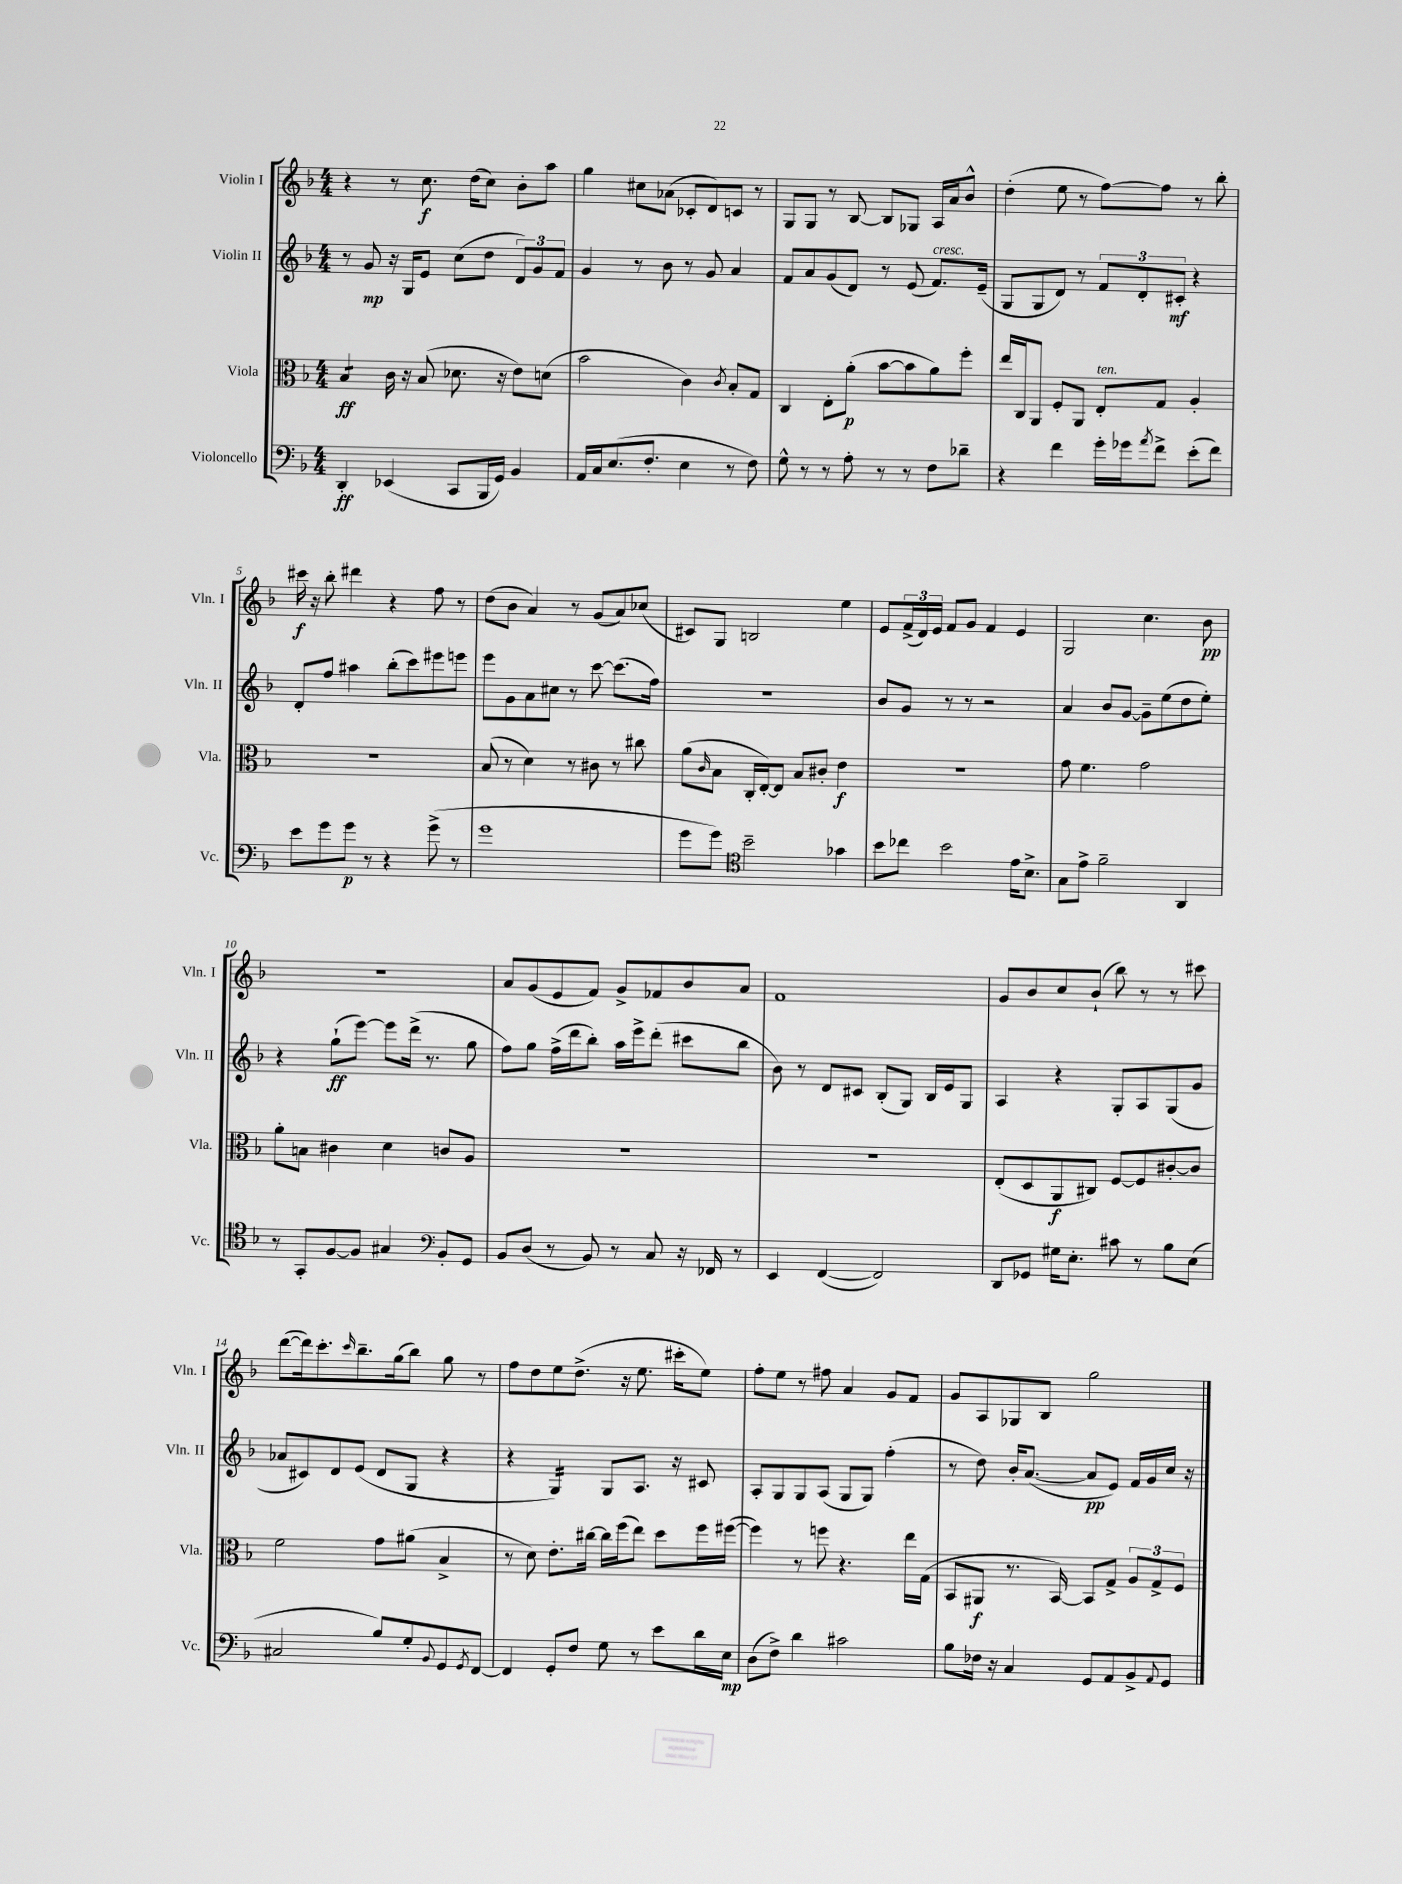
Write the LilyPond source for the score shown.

<<
\new StaffGroup <<
\new Staff = "s0" \with { instrumentName = "Violin I" shortInstrumentName = "Vln. I" } {
    \clef treble \key f \major \numericTimeSignature \time 4/4
    r4 r8 c''8.\f d''16( c''8) bes'8-. a''8 |
    g''4 cis''8 aes'8( ces'8-. d'8) c'8 r8 |
    g8 g8 r8 bes8~ bes8 ges8 a16 a'16 bes'8-^ |
    d''4-.( e''8 r8 f''8~) f''8 r8 bes''8-. |
    cis'''16\f r16 bes''8-. dis'''4 r4 f''8 r8 |
    d''8( bes'8 a'4) r8 g'8( a'8) ces''8( |
    cis'8) g8 b2 e''4 |
    e'8 \tuplet 3/2 { f'16->( d'16) e'16 } f'8 g'8 f'4 e'4 |
    g2 c''4. bes'8\pp |
    r1 |
    a'8 g'8( e'8 f'8) g'8-> fes'8 bes'8 a'8 |
    f'1 |
    g'8 bes'8 c''8 bes'8-!( bes''8) r8 r8 cis'''8 |
    d'''8~( d'''16) c'''8.-. \grace { c'''16 } bes''8.-- g''16( bes''8) g''8 r8 |
    f''8 d''8 e''8 d''8.->( r16 e''8. cis'''16-. e''8) |
    f''8-. e''8 r8 fis''8 a'4 g'8 f'8 |
    g'8 a8 ges8 bes8 g''2 \bar "|." |
}
\new Staff = "s1" \with { instrumentName = "Violin II" shortInstrumentName = "Vln. II" } {
    \clef treble \key f \major \numericTimeSignature \time 4/4
    r8 g'8\mp r16 g16 e'8 c''8( d''8 \tuplet 3/2 { d'8) g'8 f'8 } |
    g'4 r8 bes'8 r8 g'8 a'4 |
    f'8 a'8 g'8( d'8) r8 e'8( f'8.^\markup { \italic "cresc." }) e'16--( |
    g8 g8 d'8) r8 \tuplet 3/2 { f'8 d'8-. cis'8-.\mf } r4 |
    d'8-. f''8 ais''4 bes''8-.( c'''8) eis'''8 e'''8 |
    e'''8 g'8 a'8 cis''8 r8 c'''8~ c'''8.( f''16) |
    R1 |
    bes'8 g'8 r8 r8 r2 |
    a'4 bes'8 g'8~ g'8-- e''8( d''8 e''8-.) |
    r4 g''8-!\ff( e'''8~) e'''8 d'''16->( r8. g''8 |
    f''8) g''8 f''16->( d'''16 bes''8-.) a''16 e'''16-> d'''8-.( cis'''8 bes''8 |
    bes'8) r8 d'8 cis'8 bes8-.( g8) bes16 e'16 g8 |
    a4 r4 g8-. a8 g8( g'8 |
    aes'8 cis'8) d'8 e'8( d'8 g8 r4 |
    r4 g4:16) g8 a8. r16 cis'8 |
    a8-. g8 g8 a8( g8 g8) f''4-.( |
    r8 d''8) bes'16-. a'8.~( a'8\pp e'8) f'16 g'16 c''16 r16 \bar "|." |
}
\new Staff = "s2" \with { instrumentName = "Viola" shortInstrumentName = "Vla." } {
    \clef alto \key f \major \numericTimeSignature \time 4/4
    bes4:8\ff c'16 r16 bes8( des'8. r16 e'8) d'8( |
    bes'2 c'4) \acciaccatura { c'8 } bes8-. g8 |
    c4 e8-. a'8-.\p( bes'8~ bes'8 a'8) f''8-. |
    e''16 c16 a,8 f8-. a,8 e8-.^\markup { \italic "ten." } g8 a4-. |
    R1 |
    bes8( r8 d'4) r8 cis'8 r8 cis''8 |
    a'8( \grace { c'16 } bes8 c16-. e16~-.) e8 bes8 cis'8-. e'4\f |
    R1 |
    g'8 f'4. g'2 |
    a'8-. b8 cis'4 d'4 c'8 a8 |
    R1 |
    R1 |
    e8-.( d8 a,8\f cis8) f8~ f8 cis'8~-. cis'8 |
    f'2 g'8 ais'8( bes4-> |
    r8 d'8) e'8.-. cis''16~ cis''16 f''16( e''8) d''8 f''16 fis''16~( |
    fis''4) r8 f''8 r4. e''16 g16( |
    bes,8 ais,8\f r8. bes,16~) bes,8 g8-> \tuplet 3/2 { a8 g8-> f8 } \bar "|." |
}
\new Staff = "s3" \with { instrumentName = "Violoncello" shortInstrumentName = "Vc." } {
    \clef bass \key f \major \numericTimeSignature \time 4/4
    d,4-.\ff ees,4( c,8 bes,,16 g,16) bes,4 |
    a,16 c16 e8.( f8.-. e4 r8 f8) |
    g8-^ r8 r8 a8-. r8 r8 f8 des'8-- |
    r4 f'4 g'16-. ges'16 \acciaccatura { a'8 } f'8-> e'8-.( f'8) |
    e'8 g'8 g'8\p r8 r4 g'8->( r8 |
    g'1 |
    g'8 g'8) \clef tenor bes'2-- ges'4 |
    bes'8 ces''8 bes'2 e'16 bes8.-> |
    g8 e'8-> f'2-- a,4 |
    r8 g,8-. f8~ f8 gis4 \clef bass bes,8-. g,8 |
    bes,8 d8( r8 bes,8) r8 c8 r16 fes,16 r8 |
    e,4 f,4~( f,2) |
    d,8 ges,8 gis16 e8.-. cis'8 r8 bes8 e8( |
    cis2 bes8) g8-. \appoggiatura { bes,8 } g,8 \acciaccatura { g,8 } f,8~ |
    f,4 g,8-. f8 g8 r8 e'8 d'16 e16\mp |
    d8( f8->) d'4 cis'2 |
    bes8 fes16 r16 c4 g,8 a,8 bes,8-> \appoggiatura { a,8 } g,8 \bar "|." |
}
>>
>>
